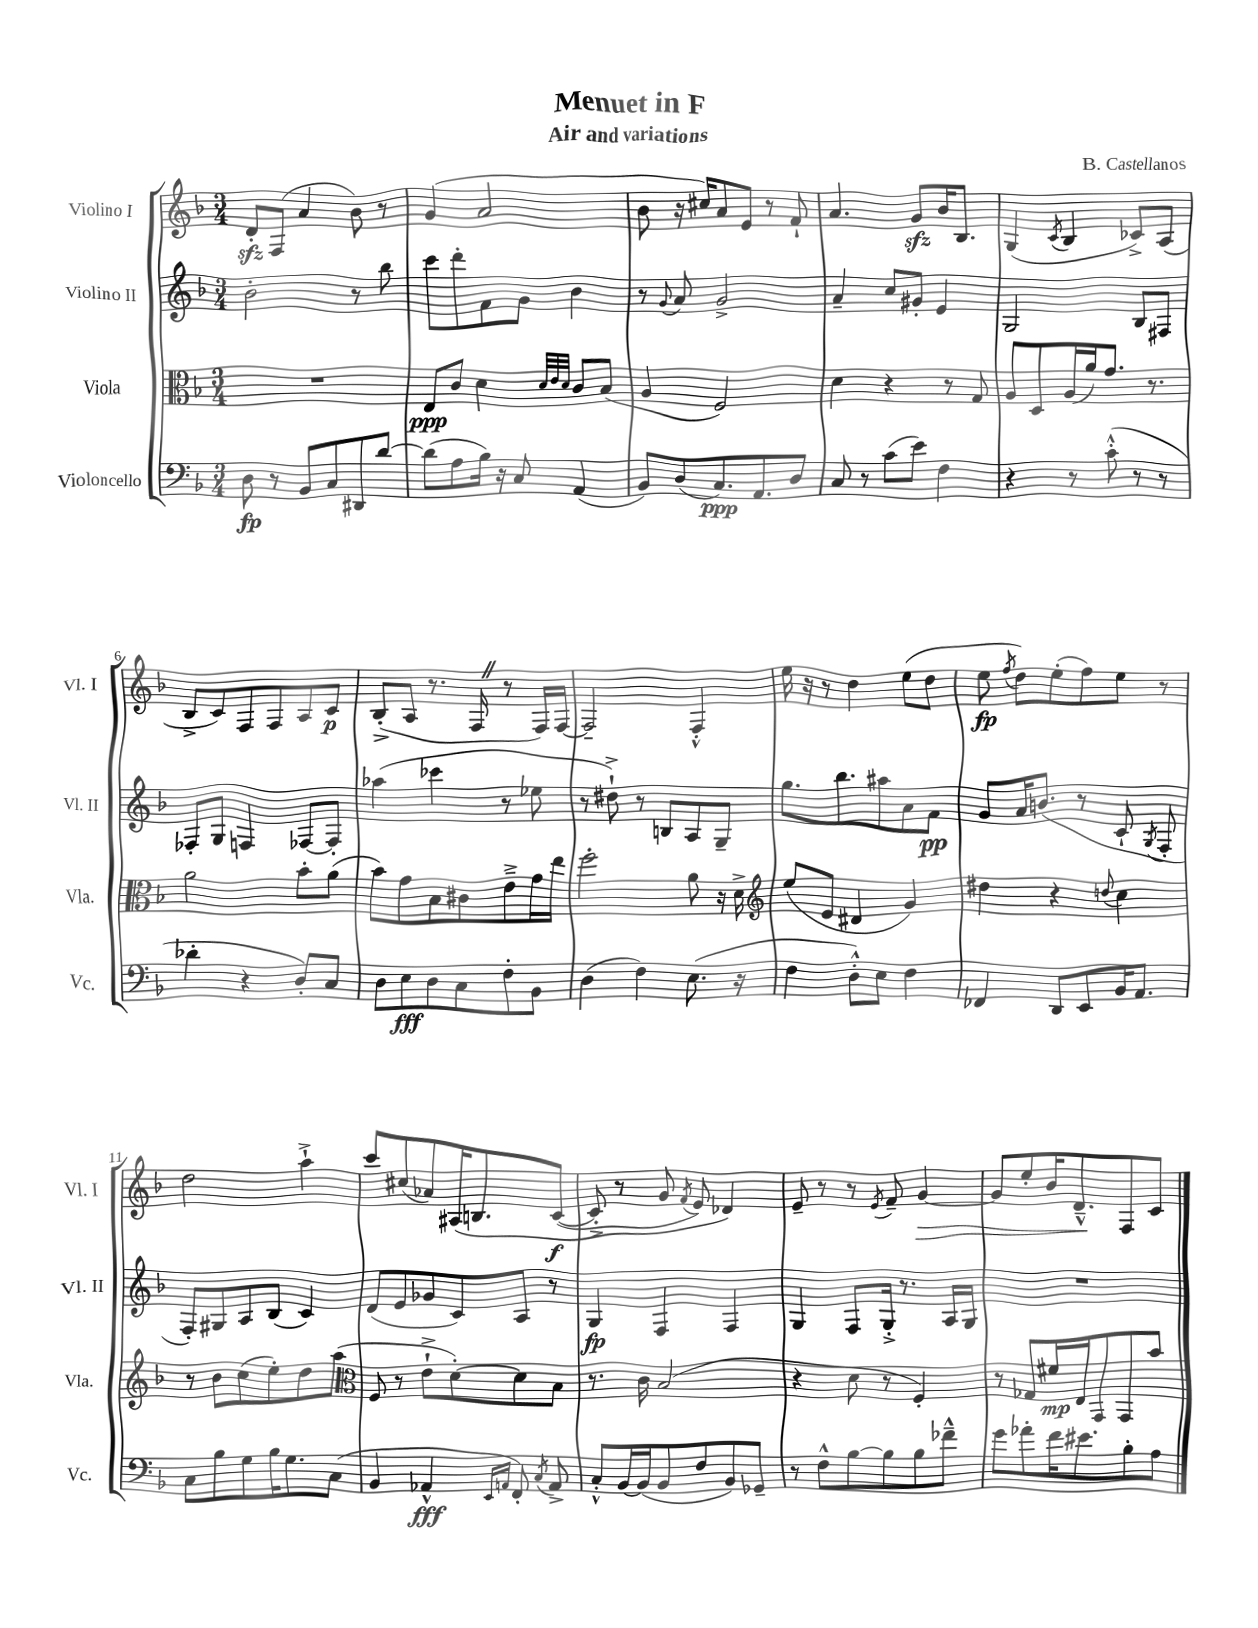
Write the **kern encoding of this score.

**kern	**kern	**kern	**kern
*staff4	*staff3	*staff2	*staff1
*clefF4	*clefC3	*clefG2	*clefG2
*k[b-]	*k[b-]	*k[b-]	*k[b-]
*M3/4	*M3/4	*M3/4	*M3/4
8D	2.r	2b-'	8d'
8r	.	.	(8F
8BB-	.	.	4a
8C	.	.	.
8DD#	.	8r	8b-)
[8d	.	8bb-	8r
=	=	=	=
(8d]	8E	8ccc	(4g
8A	8c	8ddd'	.
16B-)	4d	8f	2a
16r	.	.	.
8C	.	8g	.
.	32qqd	.	.
.	32qqe	.	.
.	32qqd	.	.
(4AA	8c	4b-	.
.	(8B-	.	.
=	=	=	=
8BB-)	4A	8r	8b-
.	.	8qqg	.
(8D	.	8a	16r
.	.	.	16cc#)
8.C)	2F)	2g^	8a
.	.	.	8e
8.AA	.	.	.
.	.	.	8r
8D	.	.	8f`
=	=	=	=
8C	4d	4a~	4.a
8r	.	.	.
(8c	4r	8cc	.
8e)	.	8g#'	8g
4F	8r	4e	16b-
.	.	.	8.B-
.	8G	.	.
=	=	=	=
4r	8A	2G	(4G
.	8D	.	.
.	.	.	8qc
8r	(16A	.	4B-
.	16a)	.	.
(8c'^^	8.g	.	.
8r	.	8B-	8c-^)
.	8.r	.	.
8r	.	8F#	(8A
=	=	=	=
4d-'	2a	8F-'	8B-^
.	.	8G	8c)
4r	.	4F	8F
.	.	.	8F
8D')	8b-'	[8F-	8A
8C	(8a	8F-']	8c
=	=	=	=
8D	8b-)	(4aa-	(8B-'^
8E	8g	.	8A
8D	8B-	4ccc-	8.r
8C	8c#	.	.
.	.	.	16F
8F'	8e~^	8r	8r
8BB-	16g	8ee-	16F)
.	16ee	.	[16F
=	=	=	=
(4D	2ff'	8r	2F~]
.	.	8dd#`^)	.
4F)	.	8r	.
.	.	8B	.
(8.E	8a	8A	4F'^^
.	16r	8G~	.
16r	16d^	.	.
=	=	=	=
*	*clefG2	*	*
4F	(8ee	8.gg	16ee
.	.	.	16r
.	8e	.	8r
.	.	8.bb-	.
8D'^^)	4d#	.	4dd
8E	.	8aa#	.
4F	4g)	8a	(8ee
.	.	8f	8dd
=	=	=	=
4FF-	4dd#	8g	8ee
.	.	.	8qff
.	.	16a	8dd)
.	.	(8.b	.
8DD	4r	.	(8ee'
8EE	.	8r	8ff)
.	8qqdd	.	.
16BB-	4cc	8c`	8ee
8.AA	.	.	.
.	.	8qG	.
.	.	8F'	8r
=	=	=	=
8C	8r	8F')	2dd
8B-	8b-	8G#	.
8G	(8cc	8A	.
16B-	8ee')	(8B-	.
8.G	.	.	.
.	8dd	4c)	4aa`^
(8C	(8aa	.	.
=	=	=	=
*	*clefC3	*	*
4BB-	8F	(8d	8ccc
.	8r	8e	(8cc#
4AA-^^	8e`^	8g-	8a-)
.	[8d')	8c)	&(16A#
.	.	.	8.B
16qqEE	.	.	.
16qqAA	.	.	.
8FF')	8d]	8A	.
8qC	.	.	.
8AA^	8B-	8r	([8c
=	=	=	=
8C'^^	8.r	4G	8c'^]
[16BB-	.	.	8r
(16BB-]	16c	.	.
8BB-	(2B-	4F	8g
.	.	.	8qf
8F	.	.	8e)
8BB-)	.	4F	4d-&)
8GG-~	.	.	.
=	=	=	=
8r	4r	4G	8e~
8F^^	.	.	8r
[8B-	8d	8F	8r
.	.	.	8qe
8B-]	8r	16G'^	8f~
.	.	8.r	.
8B-	4F')	.	[4g
8f-~^^	.	16A	.
.	.	16G	.
=	=	=	=
8g	8r	2.r	8g]
8a-'	8G-	.	8ee'
16f	16f#	.	16b-
8.e#	16E	.	8.d~^^
.	8GG	.	.
8B-'	8GG	.	8F
8A	8b-	.	8c
==	==	==	==
*-	*-	*-	*-
